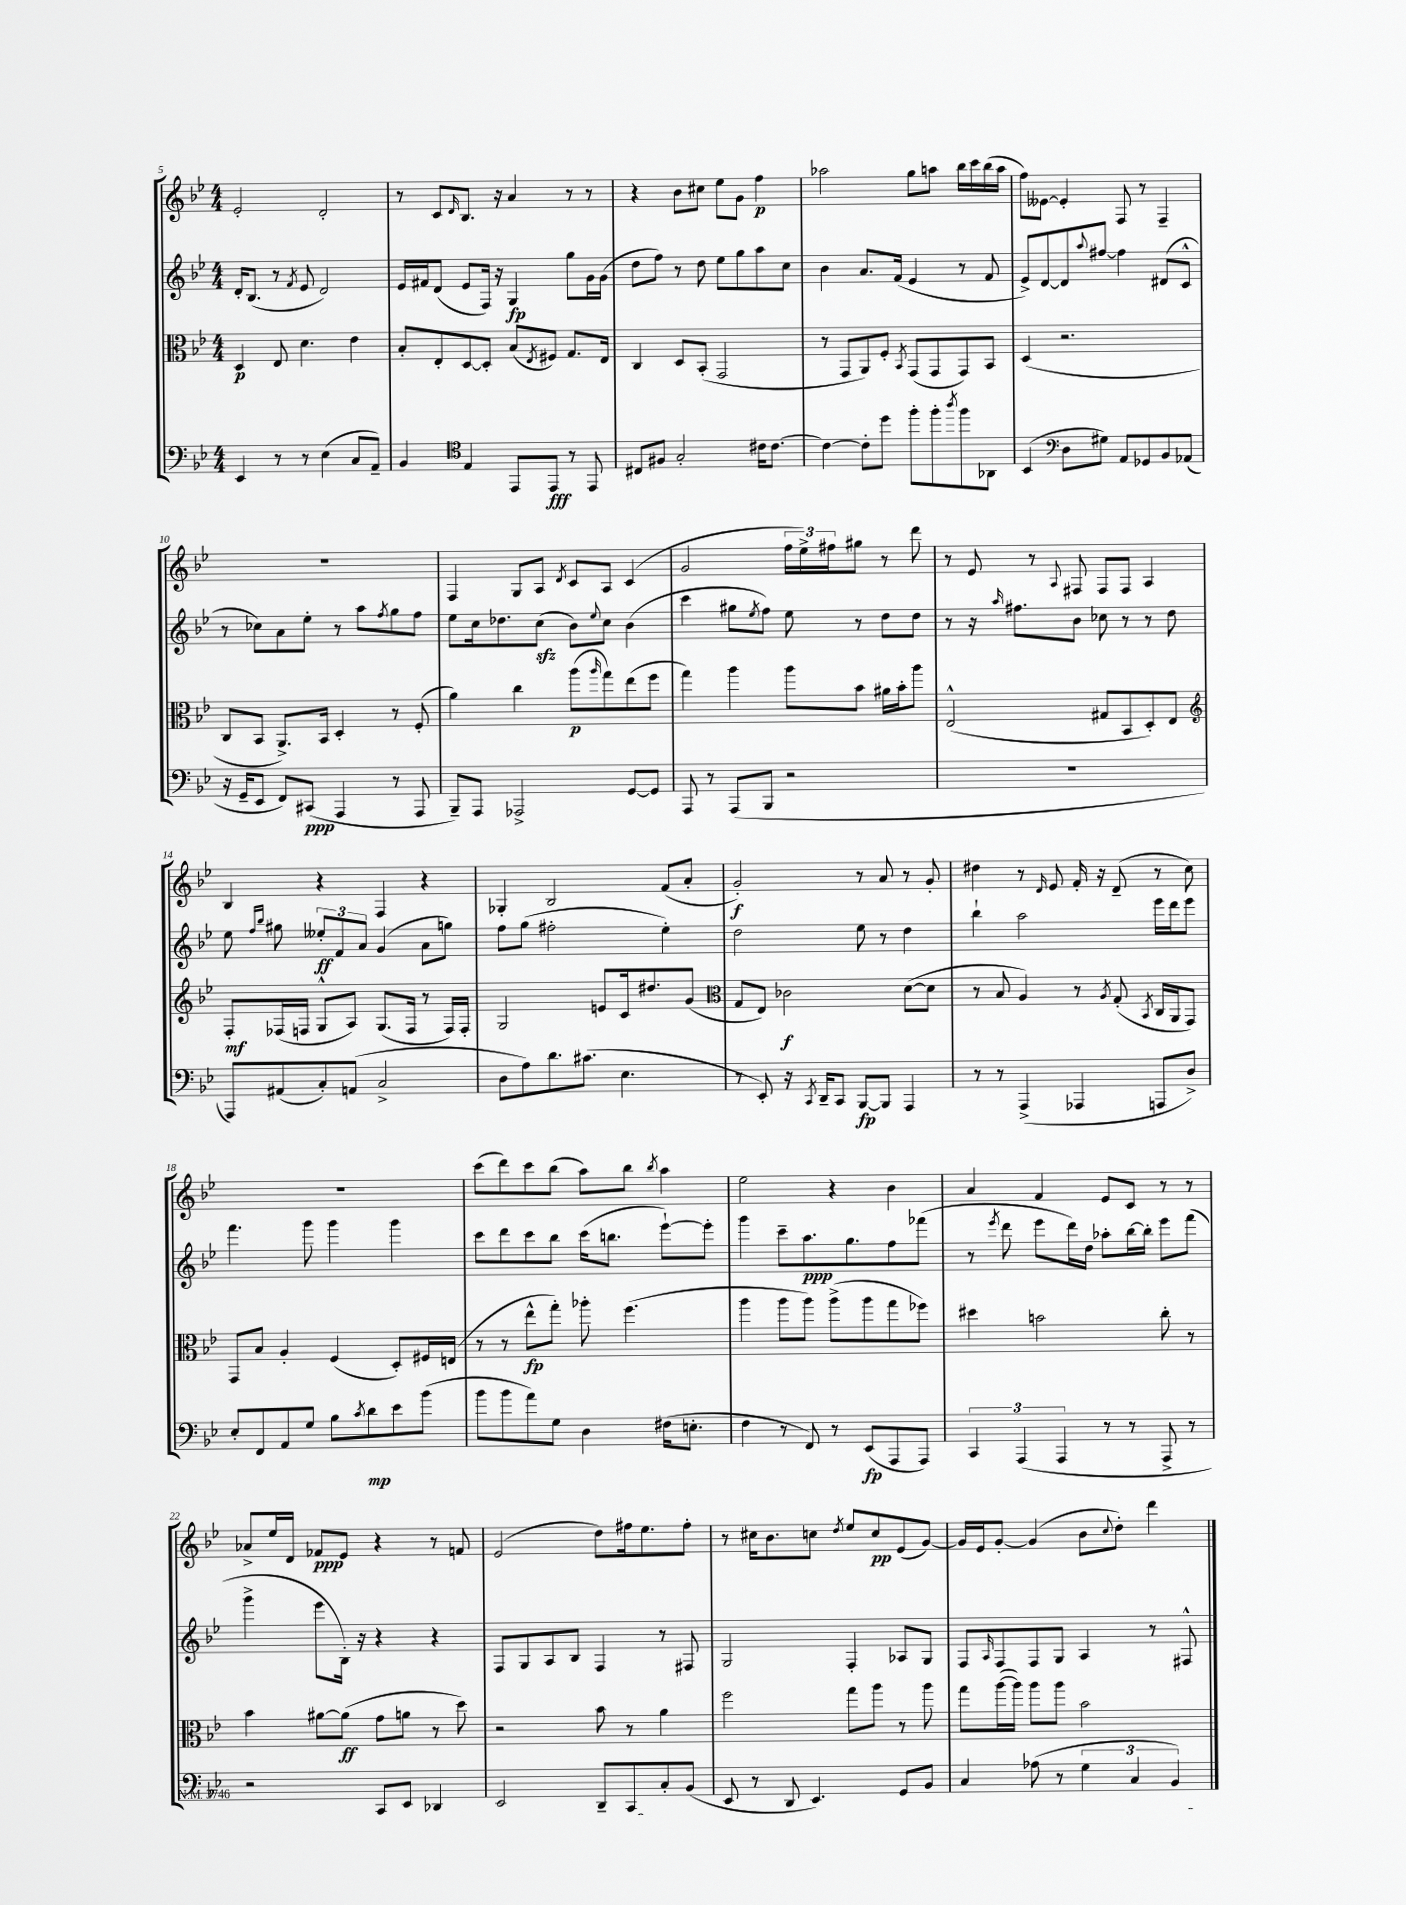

**kern	**dynam	**kern	**dynam	**kern	**dynam	**kern	**dynam
*part4	*part4	*part3	*part3	*part2	*part2	*part1	*part1
*staff4	*staff4	*staff3	*staff3	*staff2	*staff2	*staff1	*staff1
*clefF4	*	*clefC3	*	*clefG2	*	*clefG2	*
*k[b-e-]	*	*k[b-e-]	*	*k[b-e-]	*	*k[b-e-]	*
*M4/4	*	*M4/4	*	*M4/4	*	*M4/4	*
=5	=5	=5	=5	=5	=5	=5	=5
4EE-/	.	4D/	p	16d'/KL	.	2e-'/	.
.	.	.	.	(8.B-/J	.	.	.
8r	.	8E-/	.	8r	.	.	.
.	.	.	.	8qf/	.	.	.
8r	.	4.d\	.	8e-/	.	.	.
(4E-\	.	.	.	2d/)	.	2d'/	.
8C/L	.	4e-\	.	.	.	.	.
8AA~/J)	.	.	.	.	.	.	.
=6	=6	=6	=6	=6	=6	=6	=6
4BB-/	.	8B-'/L	.	16e-/LL	.	8r	.
.	.	.	.	16f#X/J	.	.	.
.	.	8E-'/	.	(8d/J	.	8c/L	.
*clefC4	*	*	*	*	*	*	*
.	.	.	.	.	.	16qqd/	.
4E-/	.	[8D/	.	8e-/L	.	8.B-/J	.
.	.	8D'/J]	.	16F/Jk)	.	.	.
.	.	.	.	16r	.	16r	.
8EE-/L	.	(8B-/L	.	4G/	fp	4a/	.
.	.	8qE-/	.	.	.	.	.
8EE-/J	fff	8F#X/J)	.	.	.	.	.
8r	.	8.G/L	.	8gg\L	.	8r	.
8EE-/	.	.	.	16g\L	.	8r	.
.	.	16E-/Jk	.	(16g\JJ	.	.	.
=7	=7	=7	=7	=7	=7	=7	=7
8C#X/L	.	4C/	.	8dd\L	.	4r	.
8F#X/J	.	.	.	8ff\J)	.	.	.
2G'/	.	8D/L	.	8r	.	8b-\L	.
.	.	(8BB-'/J	.	8dd\	.	8cc#X\J	.
.	.	2GG/	.	8ee-\L	.	8ee-\L	.
.	.	.	.	8gg\	.	8g\J	.
16c#X\KL	.	.	.	8aa\	.	4ff\	p
[8.c#\J	.	.	.	.	.	.	.
.	.	.	.	8cc\J	.	.	.
=8	=8	=8	=8	=8	=8	=8	=8
4c#\_	.	8r	.	4b-\	.	2aa-X\	.
.	.	8GG/L	.	.	.	.	.
8c#'\L]	.	8AA/)	.	8.a/L	.	.	.
8dd\J	.	8F'/J	.	.	.	.	.
.	.	.	.	(16f/Jk	.	.	.
.	.	8qBB-/	.	.	.	.	.
8ff'\L	.	(8GG/L	.	4e-/	.	8gg\L	.
8ff'\	.	8GG/	.	.	.	8aan\J	.
8qaa/	.	.	.	.	.	.	.
8ff\	.	8GG/)	.	8r	.	16bb-\LL	.
.	.	.	.	.	.	16ccc\	.
8AA-X\J	.	8BB-/J	.	8f/	.	(16bb-\	.
.	.	.	.	.	.	16aa\JJ	.
=9	=9	=9	=9	=9	=9	=9	=9
(4BB-/	.	(4D/	.	8e-^/L)	.	8ff\L)	.
.	.	.	.	[8d/	.	[8e--X\J	.
*clefF4	*	*	*	*	*	*	*
8D\L	.	2.r	.	8d/]	.	4e--'/]	.
.	.	.	.	8qqaa/	.	.	.
8G#X\J)	.	.	.	[8ff#X/J	.	.	.
8AA/L	.	.	.	4ff#\]	.	8F/	.
8GG-X/	.	.	.	.	.	8r	.
8BB-/	.	.	.	(8d#X/L	.	4F~/	.
(8AA-X/J	.	.	.	8c^^/J	.	.	.
!!LO:LB:g=z
=10	=10	=10	=10	=10	=10	=10	=10
16r	.	8C/L	.	8r	.	1r	.
16GG~/KL	.	.	.	.	.	.	.
8EE-/J	.	8BB-/J	.	8cc-X\L)	.	.	.
8FF/L)	.	8.AA^/L)	.	8a\	.	.	.
(8CC#X/J	ppp	.	.	8ee-'\J	.	.	.
.	.	16BB-/Jk	.	.	.	.	.
4AAA/	.	4D'/	.	8r	.	.	.
.	.	.	.	8aa\L	.	.	.
.	.	.	.	8qff/	.	.	.
8r	.	8r	.	8gg\	.	.	.
8AAA/	.	(8F'/	.	8ff\J	.	.	.
=11	=11	=11	=11	=11	=11	=11	=11
8BBB-~/L)	.	4a\)	.	8ee-\L	.	4F/	.
8AAA/J	.	.	.	16cc\k	.	.	.
.	.	.	.	8.dd-X\	.	.	.
2AAA-X^/	.	4cc\	.	.	.	8G/L	.
.	.	.	.	(8cczz\J	.	8A/J	.
.	.	.	.	.	.	8qd/	.
.	.	(8aa\L	p	8b-\L)	.	8c/L	.
.	.	16qqaa/	.	8qqee-/	.	.	.
.	.	8gg\)	.	8cc\J	.	8A/J	.
[8GG/L	.	(8ee-\	.	(4b-\	.	(4c/	.
8GG/J]	.	8ff\J	.	.	.	.	.
=12	=12	=12	=12	=12	=12	=12	=12
8AAA/	.	4gg\)	.	4ccc\	.	2g/	.
8r	.	.	.	.	.	.	.
(8AAA/L	.	4aa\	.	8gg#X\L	.	.	.
.	.	.	.	8qee-/	.	.	.
8BBB-/J	.	.	.	8ff\J)	.	.	.
2r	.	8aa\L	.	8ee-\	.	24ff\LL	.
.	.	.	.	.	.	24ee-^\)	.
.	.	.	.	.	.	24ff#X\J	.
.	.	8b-\J	.	8r	.	8gg#X\J	.
.	.	16a#X\LL	.	8dd\L	.	8r	.
.	.	16b-'\J	.	.	.	.	.
.	.	8aa\J	.	8dd\J	.	8ddd\	.
=13	=13	=13	=13	=13	=13	=13	=13
1r	.	(2E-^^/	.	8r	.	8r	.
.	.	.	.	16r	.	8e-/	.
.	.	.	.	16qqaa/	.	.	.
.	.	.	.	8.ff#X\L	.	.	.
.	.	.	.	.	.	8r	.
.	.	.	.	.	.	8qqA/	.
.	.	.	.	8b-\J	.	8F#X/	.
.	.	8G#X/L	.	8cc-X\	.	8F#/L	.
.	.	8BB-/	.	8r	.	8F#/J	.
.	.	8D'/)	.	8r	.	4A/	.
.	.	8E-/J	.	8dd\	.	.	.
!!LO:LB:g=z
=14	=14	=14	=14	=14	=14	=14	=14
*	*	*clefG2	*	*	*	*	*
8AAA/L)	.	8F'/L	mf	8ee-\	.	4B-/	.
.	.	.	.	16qqff/LL	.	.	.
.	.	.	.	16qqbb-/JJ	.	.	.
(8AA#X/	.	(16F-X/L	.	8gg#X\	.	.	.
.	.	16Fn/JJ	.	.	.	.	.
8C'/)	.	8G^^/L	.	12ee--X'/L	ff	4r	.
.	.	.	.	12f/	.	.	.
(8AAn/J	.	8A/J)	.	.	.	.	.
.	.	.	.	12a/J	.	.	.
2C^/	.	(8.G/L	.	(4g/	.	4F/	.
.	.	16F/Jk	.	.	.	.	.
.	.	8r	.	8a\L	.	4r	.
.	.	16F/LL)	.	8ggn\J)	.	.	.
.	.	16F'/JJ	.	.	.	.	.
=15	=15	=15	=15	=15	=15	=15	=15
8D\L	.	2G/	.	8ff\L	.	4G-X'/	.
8A\)	.	.	.	(8gg\J	.	.	.
8.d\	.	.	.	2ff#X'\	.	2B-/	.
(8.c#X\J	.	.	.	.	.	.	.
.	.	8en/L	.	.	.	.	.
4.E-\	.	16c/k	.	.	.	.	.
.	.	8.dd#X/	.	.	.	.	.
.	.	.	.	4ee-'\)	.	(8f/L	.
.	.	(8g/J	.	.	.	8a'/J	.
=16	=16	=16	=16	=16	=16	=16	=16
*	*	*clefC3	*	*	*	*	*
8r	.	8G/L	.	2dd\	.	2g'/)	f
8EE-'/)	.	8E-/J)	.	.	.	.	.
16r	.	2c-X\	f	.	.	.	.
8qCC/	.	.	.	.	.	.	.
16DD~/KL	.	.	.	.	.	.	.
8CC/J	.	.	.	.	.	.	.
[8BBB-/L	fp	.	.	8ee-\	.	8r	.
8BBB-/J]	.	.	.	8r	.	8a/	.
4AAA/	.	([8d\L	.	4dd\	.	8r	.
.	.	8d\J]	.	.	.	8g'/	.
=17	=17	=17	=17	=17	=17	=17	=17
8r	.	8r	.	4bb-`\	.	4dd#X\	.
8r	.	8B-/	.	.	.	.	.
(4AAA^/	.	4A/)	.	2aa\	.	8r	.
.	.	.	.	.	.	16qqd/	.
.	.	.	.	.	.	8e-/	.
4AAA-X/	.	8r	.	.	.	16f'/	.
.	.	.	.	.	.	16r	.
.	.	8qA/	.	.	.	.	.
.	.	(8G'/	.	.	.	(8d~/	.
.	.	8qBB-/	.	.	.	.	.
8AAAn/L	.	16C/LL	.	16eee-\LL	.	8r	.
.	.	16AA/J	.	16ddd\J	.	.	.
8D^/J)	.	8GG/J)	.	8eee-\J	.	8cc\)	.
!!LO:LB:g=z
=18	=18	=18	=18	=18	=18	=18	=18
8E-'/L	.	8GG/L	.	4.fff\	.	1r	.
8FF/	.	8B-/J	.	.	.	.	.
8AA/	.	4A'/	.	.	.	.	.
8G/J	.	.	.	8ggg\	.	.	.
8B-\L	.	(4F/	.	4ggg\	.	.	.
8qc/	.	.	.	.	.	.	.
8d\	mp	.	.	.	.	.	.
8e-\	.	8D'/L)	.	4ggg\	.	.	.
(8b-\J	.	16F#X/L	.	.	.	.	.
.	.	(16En/JJ	.	.	.	.	.
=19	=19	=19	=19	=19	=19	=19	=19
8b-\L	.	8r	.	8ccc\L	.	(8ccc\L	.
8b-\	.	8r	.	8ddd\	.	8ddd\)	.
8a\)	.	8ee-^^\L	fp	8ccc\	.	8ccc\	.
8G\J	.	8gg'\J)	.	8bb-\J	.	(8bb-\J	.
4D\	.	8aa-X'\	.	(16ccc\KL	.	8aa\L)	.
.	.	.	.	8.bbn\J	.	.	.
.	.	(4.ff\	.	.	.	8bb-\J	.
.	.	.	.	.	.	8qbb-/	.
(16F#X\KL	.	.	.	[8eee-`\L)	.	4aa\	.
8.En'\J	.	.	.	.	.	.	.
.	.	.	.	8eee-'\J]	.	.	.
=20	=20	=20	=20	=20	=20	=20	=20
4F\	.	4aa\	.	4ggg\	.	2ee-\	.
8r	.	8aa\L	.	8ccc~\L	.	.	.
8FF/)	.	8aa\J)	.	8.aa\	ppp	.	.
8r	.	(8aa^\L	.	.	.	4r	.
.	.	.	.	8.gg\	.	.	.
(8EE-/L	fp	8aa\	.	.	.	.	.
8AAA/	.	8gg\	.	8ff\	.	4b-\	.
8AAA/J)	.	8ff-X\J)	.	(8fff-X\J	.	.	.
=21	=21	=21	=21	=21	=21	=21	=21
6CC/	.	4dd#X\	.	8r	.	4a/	.
.	.	.	.	8qeee-/	.	.	.
.	.	.	.	8ddd\	.	.	.
(6AAA/	.	.	.	.	.	.	.
.	.	2bn\	.	8eee-\L	.	4f/	.
6AAA/	.	.	.	.	.	.	.
.	.	.	.	16ddd\L)	.	.	.
.	.	.	.	16dd\JJ	.	.	.
8r	.	.	.	8aa-X'\L	.	8e-/L	.
8r	.	.	.	[16bb-\L	.	8c/J	.
.	.	.	.	16bb-'\JJ]	.	.	.
8AAA^/	.	8cc'\	.	8eee-\L	.	8r	.
8r	.	8r	.	(8fff\J	.	8r	.
!!LO:LB:g=z
=22	=22	=22	=22	=22	=22	=22	=22
2r	.	4b-\	.	4ggg^\	.	8a-X^/L	.
.	.	.	.	.	.	16ee-/L	.
.	.	.	.	.	.	16d/JJ	.
.	.	[8a#X\L	.	8eee-\L	.	8f-X/L	ppp
.	.	(8a#\J]	ff	16B-'\Jk)	.	8e-/J	.
.	.	.	.	16r	.	.	.
8CC/L)	.	8g\L	.	4r	.	4r	.
8EE-/J	.	8an\J	.	.	.	.	.
4DD-X/	.	8r	.	4r	.	8r	.
.	.	8dd\)	.	.	.	8fn/	.
=23	=23	=23	=23	=23	=23	=23	=23
2EE-/	.	2r	.	8F/L	.	(2e-/	.
.	.	.	.	8G/	.	.	.
.	.	.	.	8A/	.	.	.
.	.	.	.	8B-/J	.	.	.
8DD~/L	.	8b-\	.	4F/	.	8dd\L)	.
8CCzz/	.	8r	.	.	.	16ff#X\k	.
.	.	.	.	.	.	8.ee-\	.
8C'/	.	4a\	.	8r	.	.	.
(8BB-/J	.	.	.	8F#X/	.	8ff#'\J	.
=24	=24	=24	=24	=24	=24	=24	=24
8EE-/	.	2ff\	.	2G/	.	8r	.
8r	.	.	.	.	.	16cc#X\KL	.
.	.	.	.	.	.	8.b-\	.
8DD/	.	.	.	.	.	.	.
4.EE-/)	.	.	.	.	.	8ccn\J	.
.	.	.	.	.	.	8qdd/	.
.	.	8gg\L	.	4F'/	.	8ee-/L	.
.	.	8aa\J	.	.	.	8cc/	pp
8GG/L	.	8r	.	8A-X/L	.	(8e-/	.
8BB-/J	.	8aa\	.	8G/J	.	[8g/J)	.
=25	=25	=25	=25	=25	=25	=25	=25
4C/	.	8gg\L	.	8F/L	.	16g/LL]	.
.	.	.	.	.	.	16e-/J	.
.	.	.	.	16qqA/	.	.	.
.	.	([16aa\L	.	8F/	.	[8g'/J	.
.	.	16aa\JJ])	.	.	.	.	.
(8A-X\	.	8aa\L	.	8F/	.	(4g/]	.
8r	.	8aa\J	.	8G/J	.	.	.
6G\	.	2b-\	.	4A/	.	8b-\L	.
.	.	.	.	.	.	8qqcc/	.
.	.	.	.	.	.	8dd'\J)	.
6C/	.	.	.	.	.	.	.
.	.	.	.	8r	.	4ddd\	.
6BB-/)	mf	.	.	.	.	.	.
.	.	.	.	8F#X^^/	.	.	.
==	==	==	==	==	==	==	==
*-	*-	*-	*-	*-	*-	*-	*-
